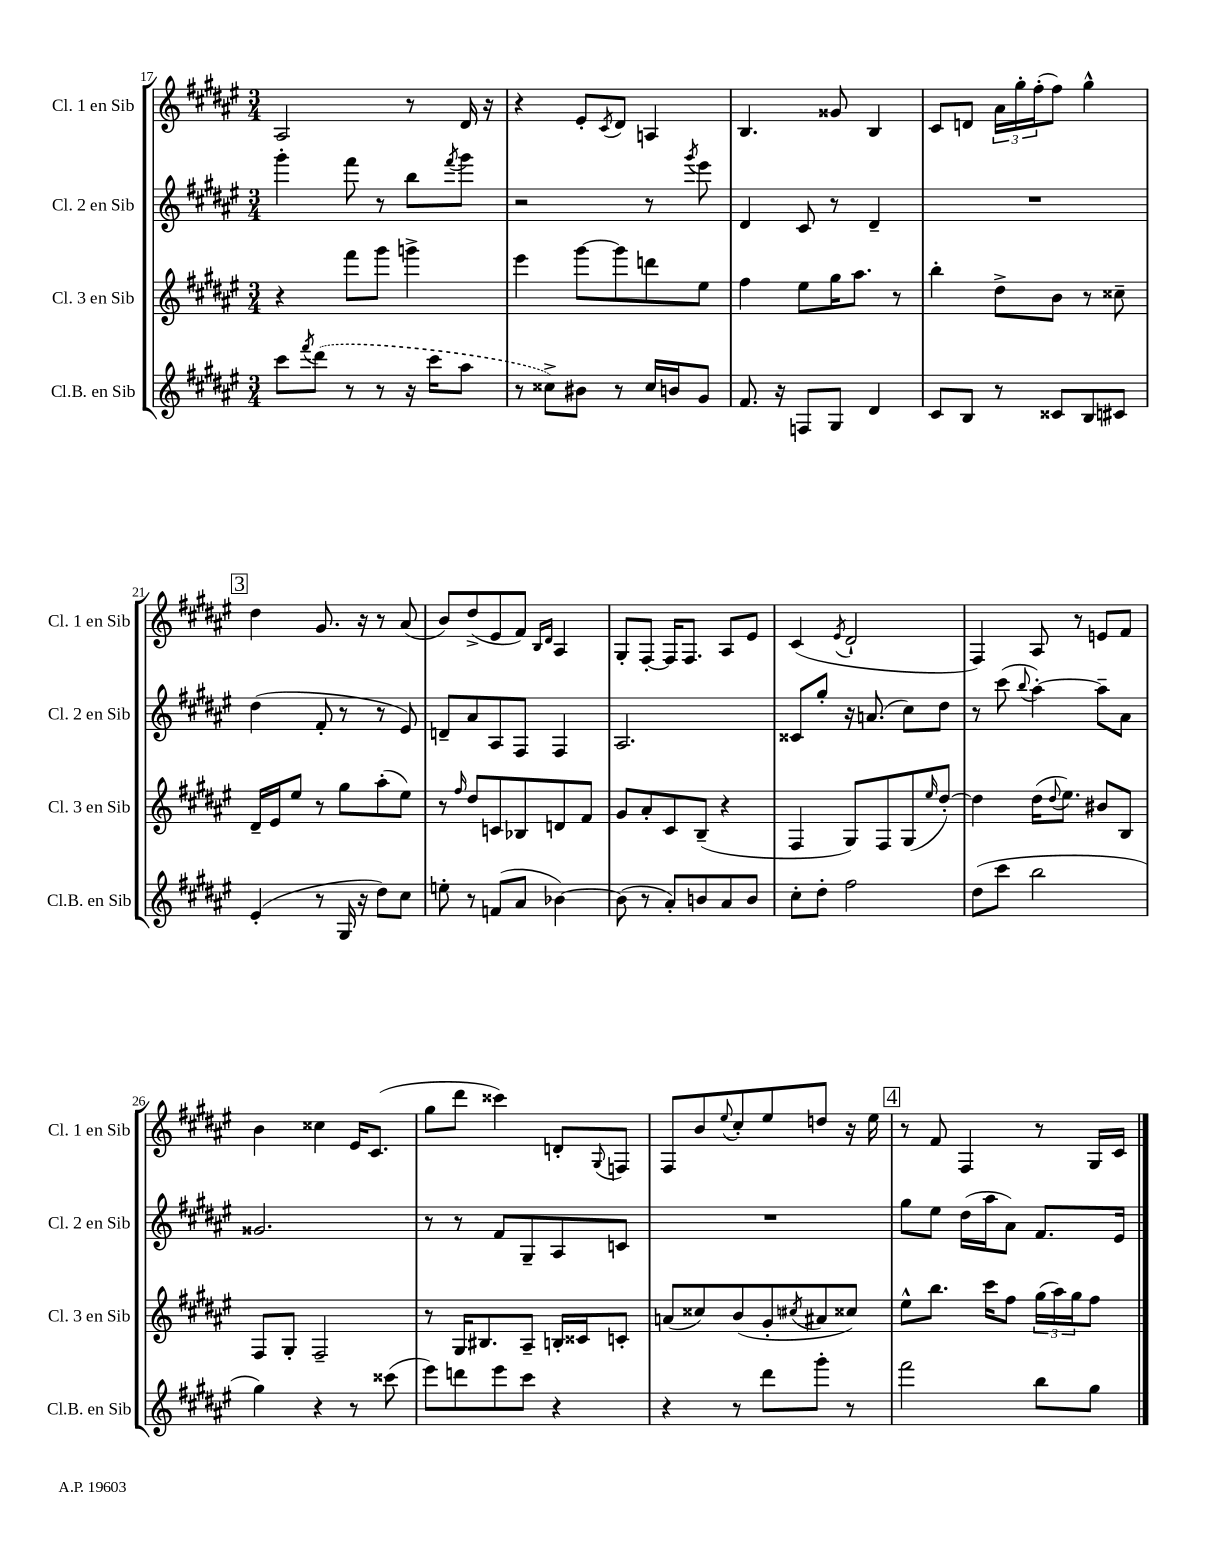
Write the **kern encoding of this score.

**kern	**kern	**kern	**kern
*part4	*part3	*part2	*part1
*staff4	*staff3	*staff2	*staff1
*I"Cl.B. en Sib	*I"Cl. 3 en Sib	*I"Cl. 2 en Sib	*I"Cl. 1 en Sib
*I'Cl.B. en Sib	*I'Cl. 3 en Sib	*I'Cl. 2 en Sib	*I'Cl. 1 en Sib
*clefG2	*clefG2	*clefG2	*clefG2
*k[f#c#g#d#a#e#]	*k[f#c#g#d#a#e#]	*k[f#c#g#d#a#e#]	*k[f#c#g#d#a#e#]
*M3/4	*M3/4	*M3/4	*M3/4
=17	=17	=17	=17
8ccc#\L	4r	4ggg#'\	2A#/
8qfff#/	.	.	.
(8ddd#\J	.	.	.
8r	8fff#\L	8fff#\	.
8r	8ggg#\J	8r	.
16r	4gggn^\	8bb\L	8r
16ccc#\KL	.	.	.
.	.	8qfff#/	.
8aa#\J	.	8ggg#\J	16d#/
.	.	.	16r
=18	=18	=18	=18
8r	4eee#\	2r	4r
8cc##X^\L)	.	.	.
8b#X\J	[8ggg#\L	.	8e#'/L
.	.	.	8qc#/
8r	8ggg#\]	.	8d#/J
16cc##/LL	8dddn\	8r	4An/
16bn/J	.	.	.
.	.	8qggg#/	.
8g#/J	8ee#\J	8eee#\	.
=19	=19	=19	=19
8.f#/	4ff#\	4d#/	4.B/
16r	.	.	.
8Fn/L	8ee#\L	8c#/	.
8G#/J	16gg#\K	8r	8g##X/
.	8.aa#\J	.	.
4d#/	.	4d#~/	4B/
.	8r	.	.
=20	=20	=20	=20
8c#/L	4bb'\	2.r	8c#/L
8B/J	.	.	8dn/J
8r	8dd#^\L	.	24a#\LL
.	.	.	24gg#'\
.	.	.	(24ff#'\J
8c##X/L	8b\J	.	8ff#\J)
8B/	8r	.	4gg#^^\
8c#X/J	8cc##X~\	.	.
!!LO:LB:g=z
!!LO:REH:place=s1:t=3
=21	=21	=21	=21
(4e#'/	16d#~/LL	(4dd#\	4dd#\
.	16e#/J	.	.
.	8ee#/J	.	.
8r	8r	8f#'/	8.g#/
16G#/	8gg#\L	8r	.
16r	.	.	16r
8dd#\L)	(8aa#'\	8r	8r
8cc#\J	8ee#\J)	8e#/)	(8a#/
=22	=22	=22	=22
8een'\	8r	8dn~/L	8b/L)
.	16qqff#/	.	.
8r	8dd#/L	8a#/	(8dd#^/
(8fn/L	8cn/	8A#/	8e#/
8a#/J	8B-X/	8F#/J	8f#/J)
.	.	.	16qqB/LL
.	.	.	16qqd#/JJ
[4b-X\)	8dn/	4F#/	4A#/
.	8f#/J	.	.
=23	=23	=23	=23
(8b-\]	8g#/L	2.A#/	8G#'/L
8r	8a#'/	.	[8F#'/J
8a#'/L)	8c#/	.	16F#/KL]
.	.	.	8.F#/J
8bn/	(8B~/J	.	.
8a#/	4r	.	8A#/L
8b/J	.	.	8e#/J
=24	=24	=24	=24
8cc#'\L	4F#/	8c##X/L	(4c#/
8dd#'\J	.	8gg#'/J	.
.	.	.	8qe#/
2ff#\	8G#/L)	16r	2d#`/
.	.	(8.an/	.
.	8F#/	.	.
.	(8G#/	8cc#\L)	.
.	16qqee#/	.	.
.	[8dd#'/J)	8dd#\J	.
=25	=25	=25	=25
(8dd#\L	4dd#\]	8r	4F#/)
8ccc#\J	.	(8ccc#\	.
.	.	8qqbb/	.
2bb\	(16dd#\KL	[4aa#'\)	8A#/
.	8qqdd#/	.	.
.	8.ee#\J)	.	.
.	.	.	8r
.	8b#X/L	8aa#~\L]	8en/L
.	8B/J	8a#\J	8f#/J
!!LO:LB:g=z
=26	=26	=26	=26
4gg#\)	8F#/L	2.g##X/	4b\
.	8G#'/J	.	.
4r	2F#~/	.	4cc##X\
8r	.	.	16e#/KL
.	.	.	(8.c#/J
(8ccc##X\	.	.	.
=27	=27	=27	=27
8eee#\L)	8r	8r	8gg#\L
8dddn\	16G#/KL	8r	8ddd#\J
.	8.B#X/	.	.
8eee#\	.	8f#/L	4ccc##X\)
8ccc#\J	8A#~/J	8G#~/	.
4r	16Bn'/LL	8A#/	8dn'/L
.	16c##X/J	.	.
.	.	.	8qqG#/
.	8cn'/J	8cn/J	8Fn/J
=28	=28	=28	=28
4r	(8an/L	2.r	8F#/L
.	8cc##X/)	.	8b/
.	.	.	8qqee#/
8r	(8b/	.	8cc#'/
8ddd#\L	8g#'/	.	8ee#/
.	8qcc#X/	.	.
8ggg#'\J	8a#X/	.	8ddn/J
8r	8cc##X/J)	.	16r
.	.	.	16ee#\
!!LO:REH:place=s1:t=4
=29	=29	=29	=29
2fff#\	8ee#^^\L	8gg#\L	8r
.	8.bb\J	8ee#\J	8f#/
.	.	(16dd#\LL	4F#/
.	16ccc#\KL	16aa#\J	.
.	8ff#\J	8a#\J)	.
8bb\L	(24gg#\LL	8.f#/L	8r
.	24aa#\)	.	.
.	24gg#\J	.	.
8gg#\J	8ff#\J	.	16G#/LL
.	.	16e#/Jk	16c#/JJ
==	==	==	==
*-	*-	*-	*-
